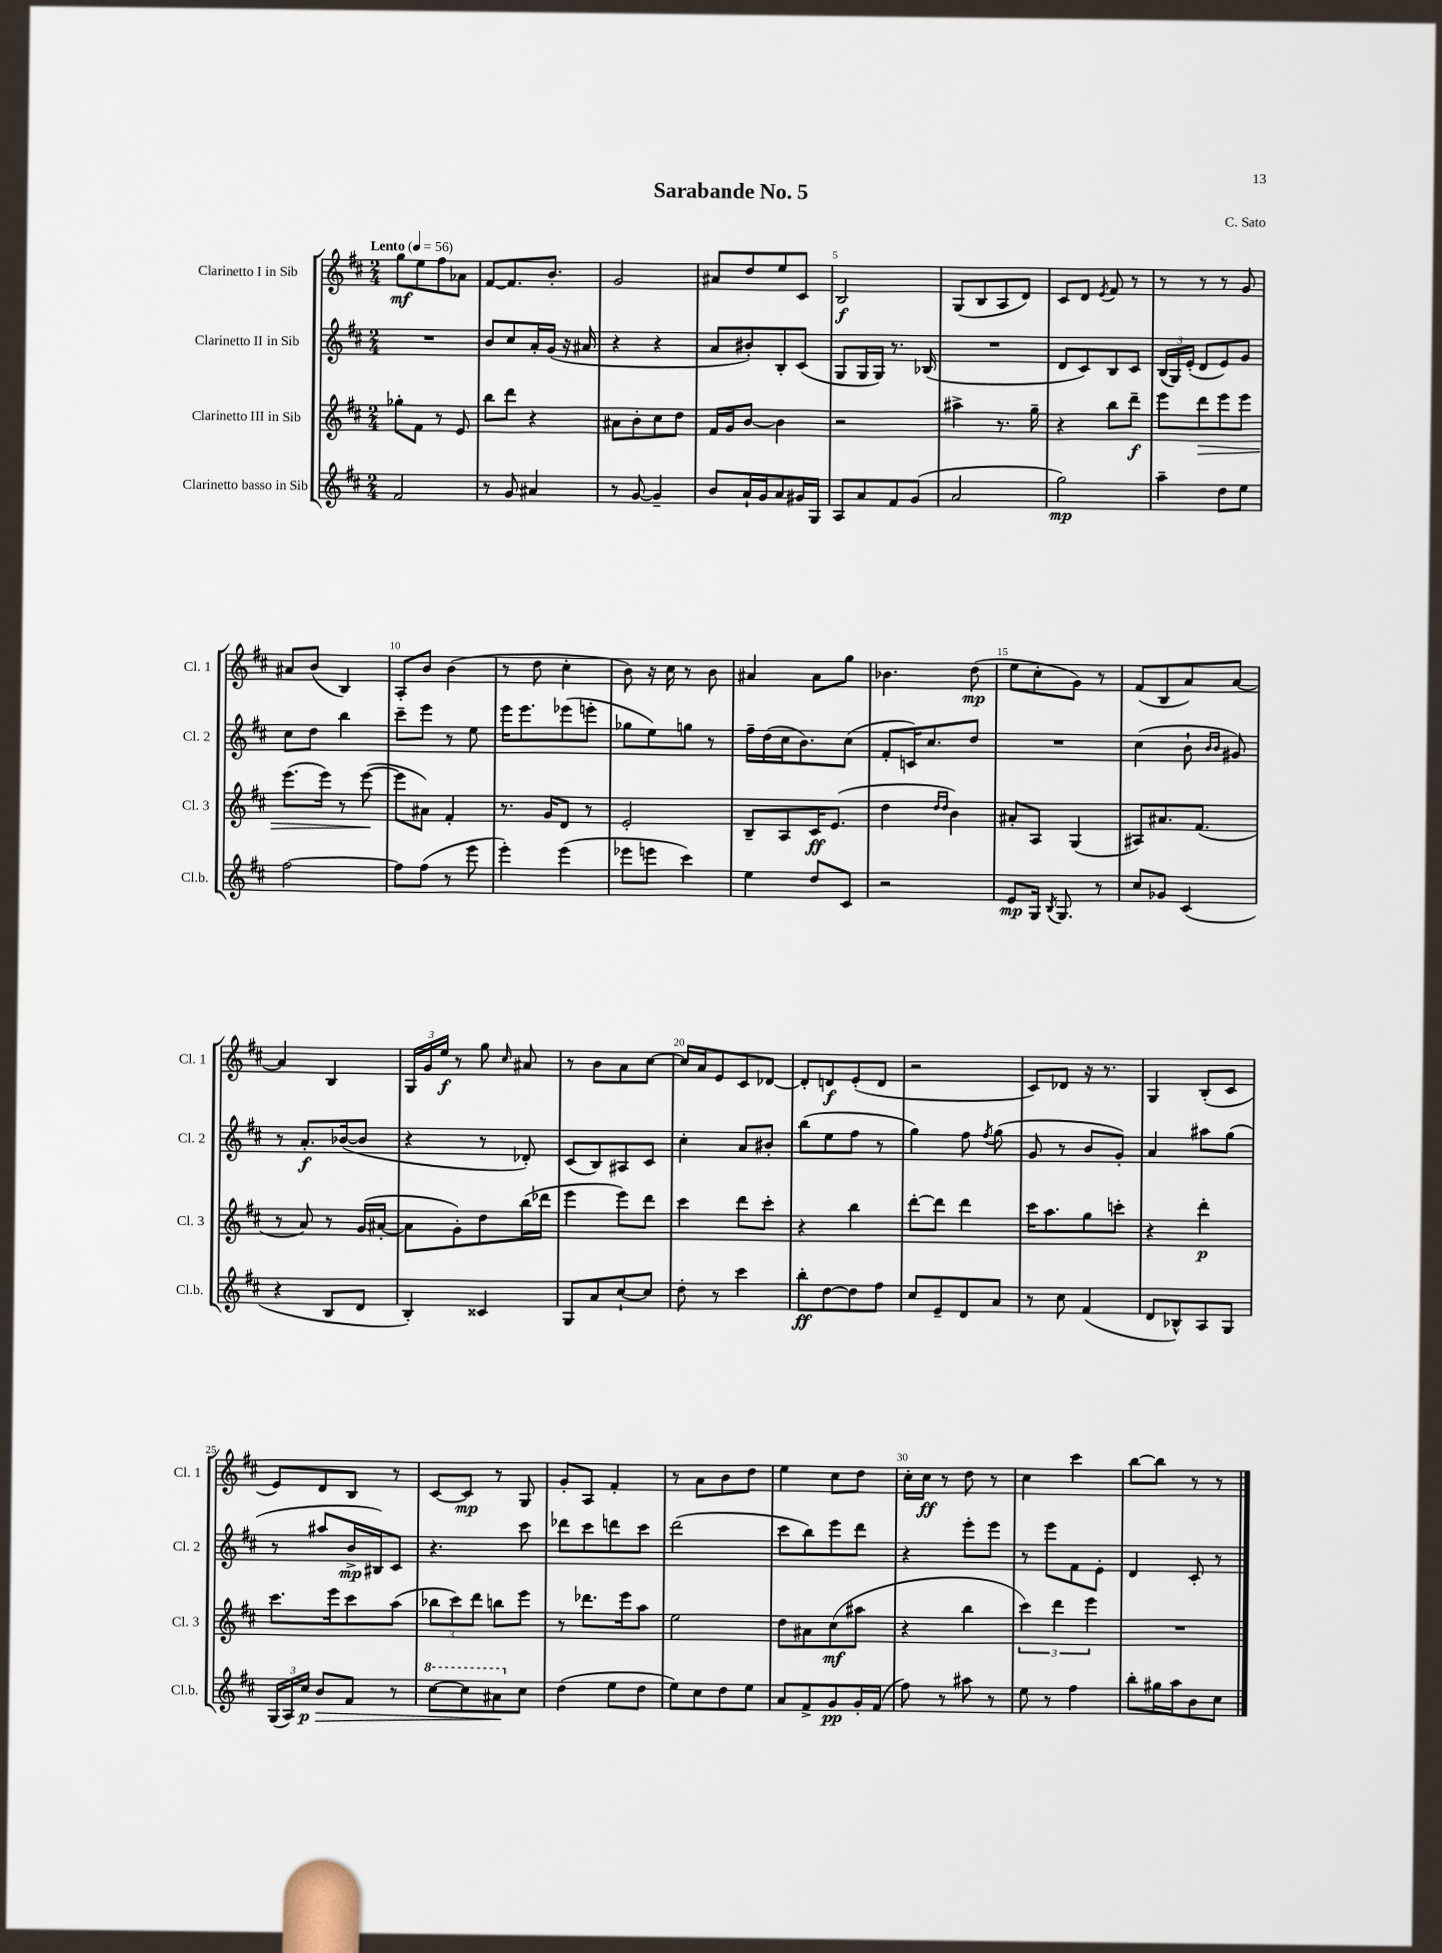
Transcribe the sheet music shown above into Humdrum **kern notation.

**kern	**kern	**kern	**kern
*staff4	*staff3	*staff2	*staff1
*clefG2	*clefG2	*clefG2	*clefG2
*k[f#c#]	*k[f#c#]	*k[f#c#]	*k[f#c#]
*M2/4	*M2/4	*M2/4	*M2/4
*MM56	*MM56	*MM56	*MM56
2f#/	8gg-'\L	2r	8gg\L
.	8f#\J	.	8ee\
.	8r	.	8ff#\
.	8e/	.	8a-\J
=	=	=	=
8r	8bb\L	8b/L	[8f#/L
8g/	8ddd\J	8cc#/	8.f#/]
4a#/	4r	16a'/L	.
.	.	(16g/JJ	8.b'/J
.	.	16r	.
.	.	16a#/	.
=	=	=	=
8r	8a#\L	4r	2g/
[8g/	8b'\	.	.
4g~/]	8cc#\	4r	.
.	8dd\J	.	.
=	=	=	=
8b/L	16f#/LL	8a/L	8a#/L
.	16g/J	.	.
16a`/L	[8b/J	8b#'/)	8dd/
16g/J	.	.	.
8a/	4b\]	8B'/	8ee/
16g#/L	.	(8c#/J	8c#/J
16G/JJ	.	.	.
=	=	=	=
8A/L	2r	8G/L	2B/
8a/	.	16G/L	.
.	.	16G/JJ)	.
8f#/	.	8.r	.
(8g/J	.	.	.
.	.	(16B-/	.
=	=	=	=
2a/	4aa#^\	2r	(8G/L
.	.	.	8B/
.	8.r	.	8A/
.	.	.	8d/J)
.	16gg~\	.	.
=	=	=	=
2gg\)	4r	8d/L	8c#/L
.	.	8c#/)	8d/J
.	.	.	8qe/
.	8bb\L	8B/	8f#/
.	8ddd~\J	8c#/J	8r
=	=	=	=
4aa~\	8eee\L	(24B/LL	8r
.	.	24G/)	.
.	.	(24e'/JJ	.
.	8ddd\	8d/L	8r
8dd\L	8eee\	8e/)	8r
8ee\J	8eee\J	8g/J	8g/
=	=	=	=
[2ff#\	(8.eee\L	8cc#\L	8a#/L
.	.	8dd\J	(8b/J
.	16eee\Jk)	.	.
.	8r	4bb\	4B/)
.	([8eee\	.	.
=	=	=	=
8ff#\]L	8eee\]L	8ccc#~\L	8A'/L
(8ff#\J	8a#\J)	8eee\J	8b/J
8r	4f#'/	8r	(4b\
8eee\	.	8ee\	.
=	=	=	=
4eee'\)	8.r	16eee\LK	8r
.	.	8.eee\	.
.	.	.	8dd\
.	16g/LK	.	.
(4eee\	8d/J	(8eee-\	4cc#'\
.	8r	8eee'\J	.
=	=	=	=
8eee-\L	2e'/	8gg-\L	8b\)
8eee\J	.	8ee\)	16r
.	.	.	16cc#\
4ccc#\)	.	8gg\J	8r
.	.	8r	8b\
=	=	=	=
4ee\	8B~/L	16ff#~\LL	4a#/
.	.	(16dd\	.
.	8A/	16cc#\J	.
.	.	8.b\)	.
8dd/L	16c#/K	.	8a#\L
.	(8.e/J	.	.
8c#/J	.	(8cc#\J	8gg\J
=	=	=	=
2r	4dd\	8f#'/L	4.b-\
.	.	16c/K)	.
.	.	8.cc#/	.
.	16qqdd/LL	.	.
.	16qqdd/JJ	.	.
.	4b\)	.	.
.	.	8dd/J	(8dd\
=	=	=	=
8e/L	8a#'/L	2r	8ee\L
16G/Jk	8A/J	.	8cc#'\
8qB/	.	.	.
8.G/	.	.	.
.	(4G/	.	8g\J)
8r	.	.	8r
=	=	=	=
8cc#/L	8A#/L)	(4cc#\	(8f#/L
8g-/J	8.a#/	.	8B/
(4c#/	.	8b`\	8a/)
.	(8.f#/J	.	.
.	.	16qqb/LL	.
.	.	16qqb/JJ	.
.	.	8g#/)	[8a/J
=	=	=	=
4r	8r	8r	4a/]
.	8a/)	8.a'/L	.
8B/L	8r	.	4B/
.	.	([16b-/k	.
8d/J	(16g/LL	8b-/]J	.
.	[16a#'/JJ	.	.
=	=	=	=
4B'/)	8a#\]L	4r	24G/LL
.	.	.	24g/
.	.	.	24ee/JJ
.	8g'\)	.	8r
4c##/	8dd\	8r	8gg\
.	.	.	16qqcc#/
.	(16bb\L	8d-'/)	8a#/
.	16ddd-\JJ	.	.
=	=	=	=
8G/L	4eee\	(8c#/L	8r
8a/	.	8B/)	8b\L
[8cc#`/	8eee\L)	8A#/	8a\
8cc#/]J	8ddd\J	8c#/J	[8cc#\J
=	=	=	=
8dd'\	4ccc#\	4cc#'\	16cc#/]LL
.	.	.	16a/J
8r	.	.	8e/
4ccc#\	8ddd\L	8a/L	8c#/
.	8ccc#'\J	8b#'/J	[8d-/J
=	=	=	=
8bb'\L	4r	(8bb\L	8d-'/]L
[8dd\	.	8ee\	8d/
8dd\]	4bb\	8ff#\J	(8e'/
8ff#\J	.	8r	8d/J
=	=	=	=
8cc#/L	[8ddd'\L	4gg\)	2r
8e~/	8ddd\]J	.	.
8d/	4ddd\	8ff#\	.
.	.	8qff#/	.
8a/J	.	(8gg\	.
=	=	=	=
8r	16ccc#\LK	8g/	8c#/L)
.	8.aa\	.	.
8cc#\	.	8r	8d-/J
(4f#/	8gg\	8b/L	16r
.	.	.	8.r
.	8ccc'\J	8g'/J)	.
=	=	=	=
8d/L	4r	4a/	4G/
8B-^^/)	.	.	.
8A/	4ddd'\	8aa#\L	(8B'/L
8G/J	.	(8gg\J	8c#/J
=	=	=	=
(24G/LL	8.ccc#\L	8r	8e/L)
24A/)	.	.	.
24cc#/JJ	.	.	.
8b/L	.	8aa#/L	8d/
.	16eee\k	.	.
8f#/J	8ccc#\	16b^/L	8B/J
.	.	16B#/J)	.
8r	(8aa\J	8c#/J	8r
=	=	=	=
[8ccc#\L	12bb-\L	4.r	[8c#/L
.	12ccc#\)	.	.
8ccc#\]	.	.	8c#/]J
.	12ddd\J	.	.
8aa#\	8bb\L	.	8r
8cc#\J	8eee\J	8ccc#\	8G/
=	=	=	=
(4dd\	8r	8ddd-\L	8g'/L
.	8.ddd-\L	8ccc#\	8A/J
8ee\L	.	8ddd\	4f#'/
.	16eee\k	.	.
8dd\J	8aa\J	8ccc#\J	.
=	=	=	=
8ee\L)	2ee\	(2ddd\	8r
8cc#\	.	.	8a\L
8dd\	.	.	8b\
8ee\J	.	.	8dd\J
=	=	=	=
8a/L	8dd\L	8ccc#\L	4ee\
8f#^/	8a#\	8bb\)	.
8g/	(8cc#\	8eee\	8cc#\L
16g'/L	8aa#\J	8ddd\J	8dd\J
(16f#/JJ	.	.	.
=	=	=	=
8ff#\)	4r	4r	16cc#'\LL
.	.	.	16cc#\JJ
8r	.	.	8r
8aa#\	4bb\	8eee'\L	8dd\
8r	.	8eee\J	8r
=	=	=	=
8ee\	6ccc#\)	8r	4cc#\
8r	.	8eee\L	.
.	6ddd\	.	.
4ff#\	.	8f#\	4ccc#\
.	6eee\	.	.
.	.	8e'\J	.
=	=	=	=
8bb'\L	2r	4d/	[8bb\L
16gg#\L	.	.	8bb\]J
16aa\J	.	.	.
8b\	.	8c#'/	8r
8cc#\J	.	8r	8r
==	==	==	==
*-	*-	*-	*-
